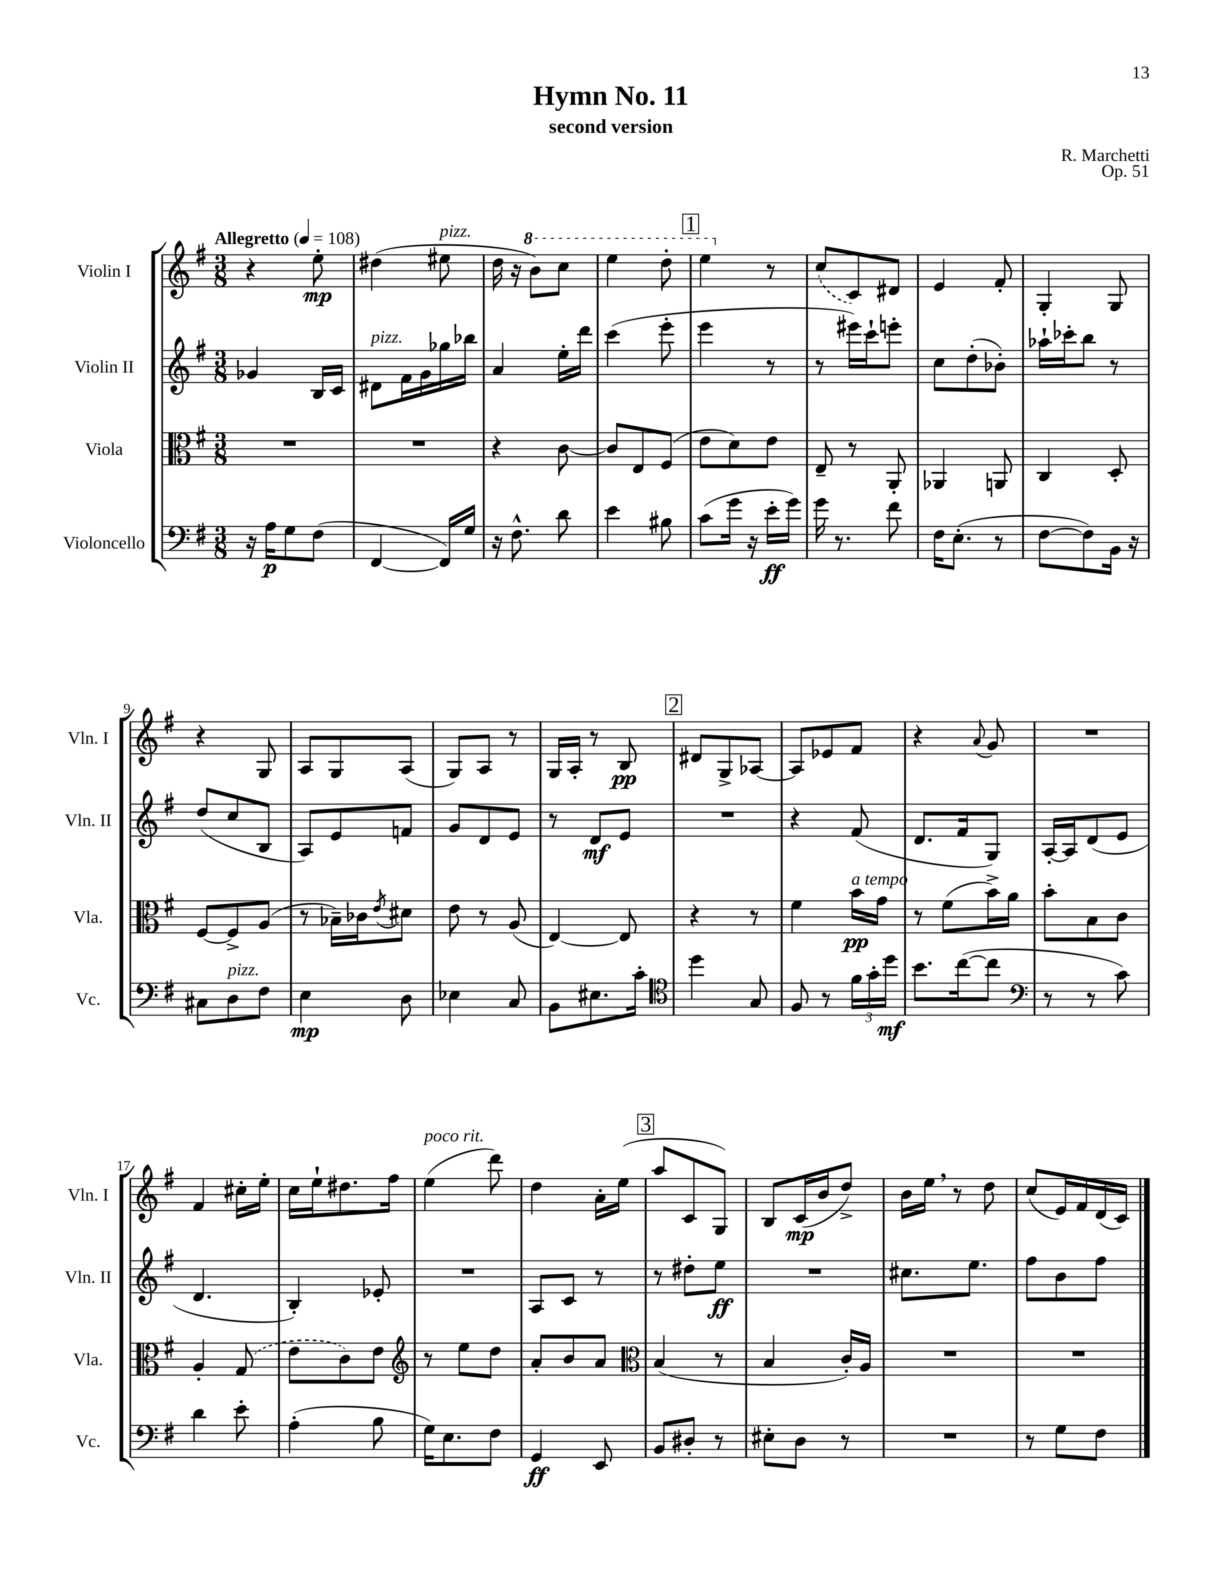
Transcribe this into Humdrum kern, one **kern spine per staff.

**kern	**kern	**kern	**kern
*staff4	*staff3	*staff2	*staff1
*clefF4	*clefC3	*clefG2	*clefG2
*k[f#]	*k[f#]	*k[f#]	*k[f#]
*M3/8	*M3/8	*M3/8	*M3/8
*MM108	*MM108	*MM108	*MM108
16r	4.r	4g-/	4r
16A\LK	.	.	.
8G\	.	.	.
(8F#\J	.	16B/LL	8ee'\
.	.	16c/JJ	.
=	=	=	=
[4FF#/	4.r	8d#\L	(4dd#\
.	.	16f#\L	.
.	.	16g\	.
16FF#/]LL)	.	16gg-\	8ee#\
16G/JJ	.	16bb-\JJ	.
=	=	=	=
16r	4r	4a/	16dd\
8.F#^^\	.	.	16r
.	.	.	8bb\L)
8d\	[8c\	16ee'\LL	8ccc\J
.	.	16ddd\JJ	.
=	=	=	=
4e\	8c/]L	(4ccc\	4eee\
.	8E/	.	.
8B#\	(8F#/J	8eee'\	8ddd'\
=	=	=	=
(8c\L	8e\L	4eee\	4eee\
16g\Jk	8d\)	.	.
16r	.	.	.
16e'\LL	8e\J	8r	8r
16g\JJ)	.	.	.
=	=	=	=
16g\	8E~/	8r	(8cc/L
8.r	.	.	.
.	8r	16eee#\LL)	8c/)
.	.	16ccc`\J	.
8f#\	8AA'/	8eee'\J	8d#/J
=	=	=	=
16F#\LK	4AA-/	8cc\L	4e/
(8.E'\J	.	.	.
.	.	(8dd'\	.
8r	8AA/	8b-'\J)	8f#'/
=	=	=	=
[8F#\L	4C/	16aa-`\LL	4G'/
.	.	16ccc-'\J	.
8F#\])	.	8bb\J	.
16BB\Jk	8D'/	8r	8G/
16r	.	.	.
=	=	=	=
8C#\L	[8F#/L	(8dd/L	4r
8D\	8F#^/]	8cc/	.
8F#\J	(8A/J	8B/J	8G/
=	=	=	=
4E\	8r	8A/L)	8A/L
.	16B-~\LL)	8e/	8G/
.	16c-\J	.	.
.	8qe/	.	.
8D\	8d#\J	8f/J	(8A/J
=	=	=	=
4E-\	8e\	8g/L	8G/L)
.	8r	8d/	8A/J
8C/	(8A/	8e/J	8r
=	=	=	=
8BB\L	[4E/)	8r	16G/LL
.	.	.	16A'/JJ
8.E#\	.	8d/L	8r
.	8E/]	8e/J	8B/
16c'\Jk	.	.	.
=	=	=	=
*clefC4	*	*	*
4dd\	4r	4.r	8d#/L
.	.	.	8G^/
8G/	8r	.	[8A-/J
=	=	=	=
8F#/	4f#\	4r	8A-/]L
8r	.	.	8e-/
24f#\LL	16b\LL	(8f#/	8f#/J
24g'\	.	.	.
.	16g\JJ	.	.
24dd\JJ	.	.	.
=	=	=	=
8.b\L	8r	8.d/L	4r
.	(8f#\L	.	.
([16cc\k	.	16f#/k	.
.	.	.	8qqa/
8cc\]J	16b^\L)	8G/J)	8g/
.	16a\JJ	.	.
=	=	=	=
*clefF4	*	*	*
8r	8b'\L	[16A'/LL	4.r
.	.	16A/]J	.
8r	8B\	(8d/	.
8c\)	8c\J	8e/J	.
=	=	=	=
4d\	4A'/	4.d/	4f#/
8e'\	(8G/	.	16cc#'\LL
.	.	.	16ee'\JJ
=	=	=	=
(4A'\	8e\L	4B'/)	16cc\LL
.	.	.	16ee`\J
.	8c\)	.	8.dd#\
8B\	8e\J	8e-'/	.
.	.	.	16ff#\Jk
=	=	=	=
*	*clefG2	*	*
16G\LK)	8r	4.r	(4ee\
8.E\	.	.	.
.	8ee\L	.	.
8F#\J	8dd\J	.	8ddd\)
=	=	=	=
4GG/	8a'/L	8A/L	4dd\
.	8b/	8c/J	.
8EE/	8a/J	8r	16a'\LL
.	.	.	(16ee\JJ
=	=	=	=
*	*clefC3	*	*
8BB/L	(4B/	8r	8aa/L
8D#'/J	.	8dd#'\L	8c/
8r	8r	8ee\J	8G/J)
=	=	=	=
8E#'\L	4B/	4.r	8B/L
8D\J	.	.	(16c/L
.	.	.	16b/J
8r	16c'/LL)	.	8dd^/J)
.	16A/JJ	.	.
=	=	=	=
4.r	4.r	8.cc#\L	16b\LL
.	.	.	16ee\JJ
.	.	.	8r
.	.	8.ee\J	.
.	.	.	8dd\
=	=	=	=
8r	4.r	8ff#\L	(8cc/L
8G\L	.	8b\	16e/L)
.	.	.	16f#/
8F#\J	.	8ff#\J	(16d/
.	.	.	16c/JJ)
==	==	==	==
*-	*-	*-	*-
